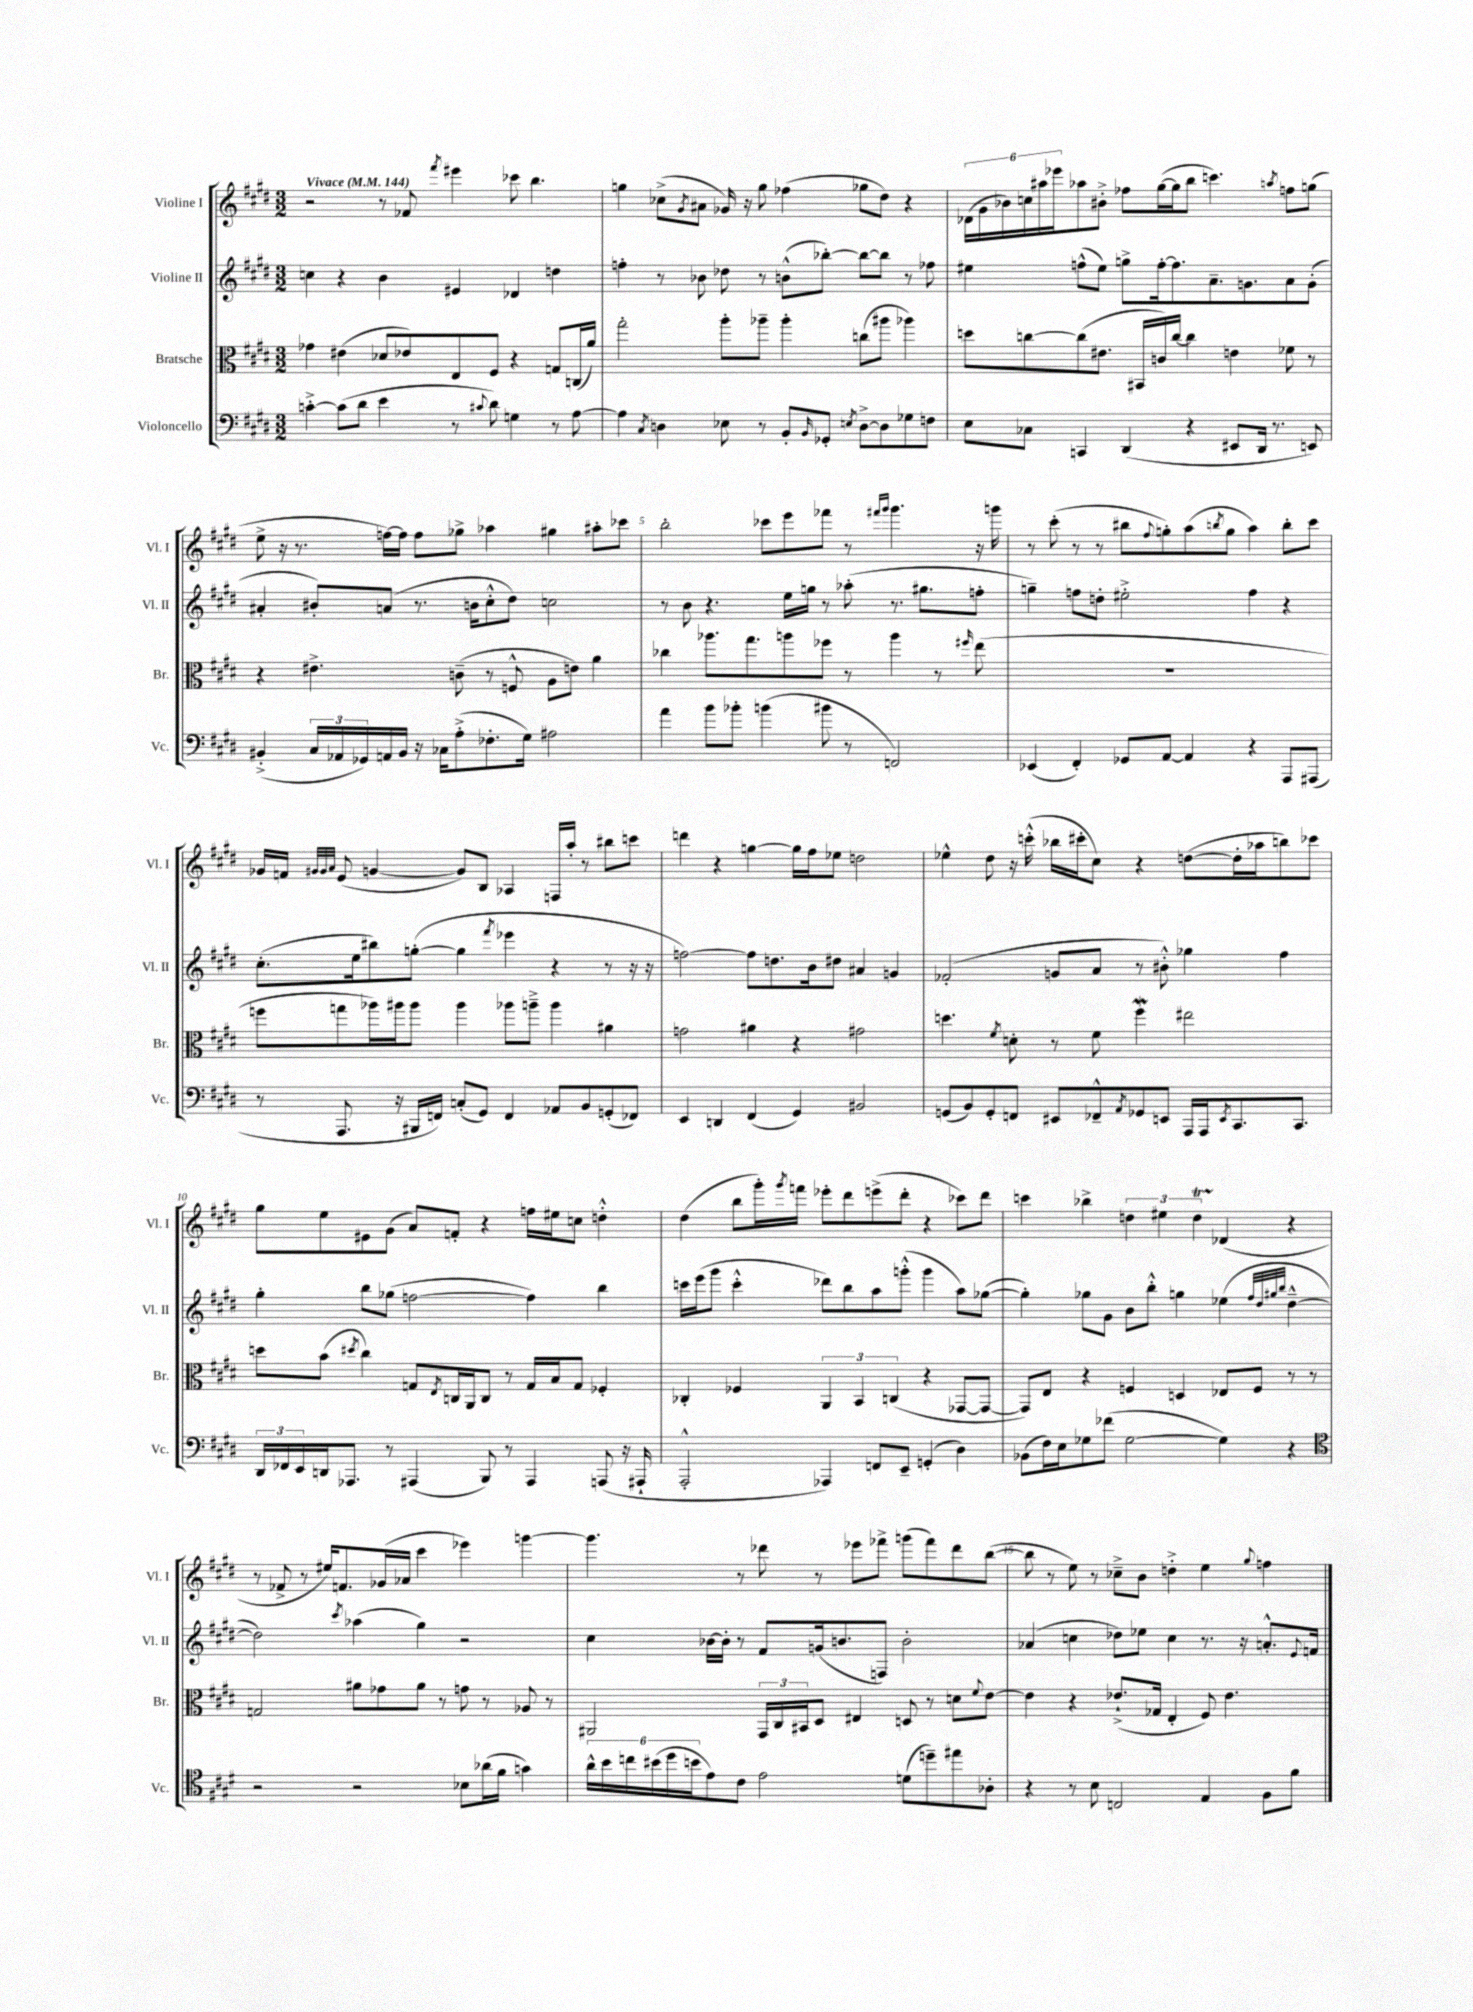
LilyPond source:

<<
\new StaffGroup <<
\new Staff = "s0" \with { instrumentName = "Violine I" shortInstrumentName = "Vl. I" } {
    \clef treble \key e \major \numericTimeSignature \time 3/2 \tempo "Vivace" 4 = 144
    r2 r8 fes'8 \acciaccatura { fis'''8 } eis'''4 ces'''8 b''4. |
    g''4 ces''8->( \acciaccatura { gis'8 } ais'8 ges'16) r16 g''8 fes''4( ges''8 dis''8) r4 |
    \tuplet 6/4 { des'16( gis'16 bes'16) c''16 ais''16 ees'''16 } aes''8 bis'8-.-> fes''8 gis''16~( gis''16 b''8 c'''4.) \acciaccatura { a''8 } f''8 g''8( |
    e''8-> r16 r8. f''16~) f''16 f''8 ges''8-> aes''4 gis''4 ais''8-. ces'''8 |
    b''2-. ces'''8 e'''8 fes'''8 r8 \grace { fis'''16 gis'''16 } gis'''4. r16 g'''16 |
    r8 cis'''8-.( r8 r8 bis''8 \appoggiatura { fis''8 } g''8-.) a''8( \acciaccatura { b''8 } g''8 a''4) b''8-. cis'''8 |
    ges'16 f'16 \grace { gis'32 gis'32 a'32 } e'8( g'4~ g'8) b8 aes4 f16 a''16-. r8 bis''8 c'''8 |
    d'''4 r4 g''4~ g''16 fis''16 ees''8 d''2 |
    ees''4-^ dis''8 r16 c'''16-.-^( bes''16 cis'''16-. cis''8) r4 d''8~( d''16-. aes''16 b''8) ces'''8 |
    gis''8 e''8 eis'8 gis'8( a'8) f'8-. r4 f''16 eis''16 c''8 d''4-.-^ |
    dis''4( b''8 gis'''16-.) \acciaccatura { gis'''8 } f'''16 ees'''8-. dis'''8 e'''8->( dis'''8-. r4 ces'''8) dis'''8 |
    c'''4 bes''4-> \tuplet 3/2 { d''4 eis''4 d''4\startTrillSpan } des'4\stopTrillSpan( r4 |
    r8 fes'8-> r8 eis''16) f'8. ges'16( aes'16 cis'''4 ees'''4) g'''4~ |
    g'''4. r8 des'''8 r8 ees'''8 fes'''8-> g'''8( fes'''8) des'''8 b''8~( |
    b''8 r8 e''8) r8 ces''8---> b'8 d''4-.-> e''4 \appoggiatura { gis''8 } f''4 \bar "|." |
}
\new Staff = "s1" \with { instrumentName = "Violine II" shortInstrumentName = "Vl. II" } {
    \clef treble \key e \major \numericTimeSignature \time 3/2
    c''4 r4 b'4 eis'4 des'4 d''4 |
    f''4-. r8 bes'8 des''8 r8 b'8-^( bes''8~-.) bes''8~ bes''8 r8 fes''8 |
    eis''4 f''8-^( eis''8) g''8-> f''16~-. f''8. a'8.-- g'8. a'8 g'8-.( |
    ais'4-. bis'8-.) a'8( r8. b'16 cis''8-.-^ dis''8) c''2 |
    r8 b'8 r4. e''16 g''16 r8 aes''8-.( r8. gis''8. f''8-. |
    g''4--) f''8 d''8-. eis''2-.-> f''4 r4 |
    cis''8.-.( e''16 bis''8) g''8~-.( g''4 \acciaccatura { fis'''8 } ees'''4 r4 r8 r16 r16 |
    f''2~) f''8 d''8. b'16 dis''8 ais'4 g'4 |
    fes'2-.( g'8 a'8 r8 bis'8-.-^) ges''4 fis''4 |
    gis''4-. b''8 ges''8( f''2~ f''4) b''4 |
    c'''16 e'''16( gis'''8 c'''4-.-^ des'''8) b''8 a''8 g'''8-.-^( g'''4 a''8) ges''8~( |
    ges''4-.) ges''8 gis'8 b'8 b''8-.-^ g''4 ees''4( \grace { fis''32 dis''32 gis''32 b''32 } dis''4~---^ |
    dis''2) \acciaccatura { cis'''8 } aes''4( gis''4) r2 |
    cis''4 bes'16~ bes'16-. r8 fis'8 g'16( b'8. f8) b'2-. |
    aes'4( c''4 des''8) ees''8 c''4 r8. r16 a'8.-.-^ \appoggiatura { e'8 } f'16 \bar "|." |
}
\new Staff = "s2" \with { instrumentName = "Bratsche" shortInstrumentName = "Br." } {
    \clef alto \key e \major \numericTimeSignature \time 3/2
    ges'4 eis'4( des'8 ees'8) e8 fis8 r4 g8 c16( a'16) |
    gis''2-. a''8-. aes''8-- aes''4-. c''8( ais''8 aes''4) |
    d''8 c''8~ c''8( eis'8. bis,16 c'16) c''16~ c''4 e'4 fes'8 r8 |
    r4 eis'4.-> c'8--( r8 f8-^ a8 e'8) a'4 |
    ces''4 aes''8. gis''8. a''8 fes''8 r8 a''4 r8 \grace { fis''16 } e''8( |
    R1. |
    f''8 g''8 aes''16) ais''16 ais''8 ais''4 aes''8 a''8---> a''4 ais'4 |
    g'2 ais'4 r4 gis'2 |
    d''4. \acciaccatura { fis'8 } d'8-. r8 fis'8 fis''4\mordent eis''2 |
    d''8 b'8( \acciaccatura { dis''8 } cis''4) g8 \acciaccatura { e8 } c16 a,16 c8 r8 g16 b16 g8 fes4-. |
    ces4-. fes4 \tuplet 3/2 { a,4 b,4 c4( } r4 ges,8~ ges,8~ |
    ges,8) e8 r4 f4 d4 ees8 f8 r8 r8 |
    g2 ais'8 ges'8 ais'8 r8 g'8 r8 aes8 r8 |
    ais,2 \tuplet 3/2 { gis,16 cis16 bis,16 } dis8 eis4 d8 r8 d'8 \appoggiatura { fis'8 } e'8~ |
    e'4 r4 ees'8.-!->( ges16 e4-. fis8) ees'4. \bar "|." |
}
\new Staff = "s3" \with { instrumentName = "Violoncello" shortInstrumentName = "Vc." } {
    \clef bass \key e \major \numericTimeSignature \time 3/2
    c'4~-.-> c'8( dis'8 e'4 r8 \appoggiatura { cis'8 } dis'8) g4 r8 a8~ |
    a4 \acciaccatura { cis8 } d4 ees8 r8 b,8-. \grace { b,16 } ges,8-. \acciaccatura { e8 } d8~-> d8 ges8 f8 |
    e8 ces8 c,4 dis,4( r4 eis,8 dis,16 r8. e,8) |
    bis,4-.->( \tuplet 3/2 { cis16 aes,16 ges,16) } a,16 bis,16 r16 ces16 a8-.->( fes8.-. gis16) ais2 |
    a'4 b'8 bes'8-. b'4( bis'8 r8 f,2) |
    ees,4( fis,4-.) ges,8 a,8~ a,4 r4 a,,8 ais,,8( |
    r8 a,,8. r16 bis,,16 f,16) c8-.( gis,8) f,4 aes,8 b,8 g,8-.( fes,8) |
    e,4 d,4 fis,4( gis,4) bis,2 |
    g,8( b,8) g,8-. f,8 eis,8 fes,8---^ \acciaccatura { a,8 } ges,8 e,8 a,,16 a,,16 \acciaccatura { e,8 } cis,8. cis,8. |
    \tuplet 3/2 { dis,16 fes,16 e,16 } d,16 aes,,8. r8 ais,,4( b,,8) r8 ais,,4 a,,8( r16 ais,,16-! |
    a,,2-.-^ aes,,4) f,8 e,8-- g,4-.( dis4) |
    bes,8( fis16) e16 ges8 fes'8( ges2~ ges4) r4 |
    \clef tenor r2 r2 bes8 aes'16( fis'16 g'4) |
    \tuplet 6/4 { a'16-^ b'16 c''16 bis'16( dis''16 b'16 } e'8) cis'8 e'2 d'8( d''8--) eis''8 aes8-. |
    r4 r8 b8 c2 e4 fis8 fis'8 \bar "|." |
}
>>
>>
\layout { \context { \Score \override BarNumber.break-visibility = ##(#f #t #t) barNumberVisibility = #(every-nth-bar-number-visible 5) } }
